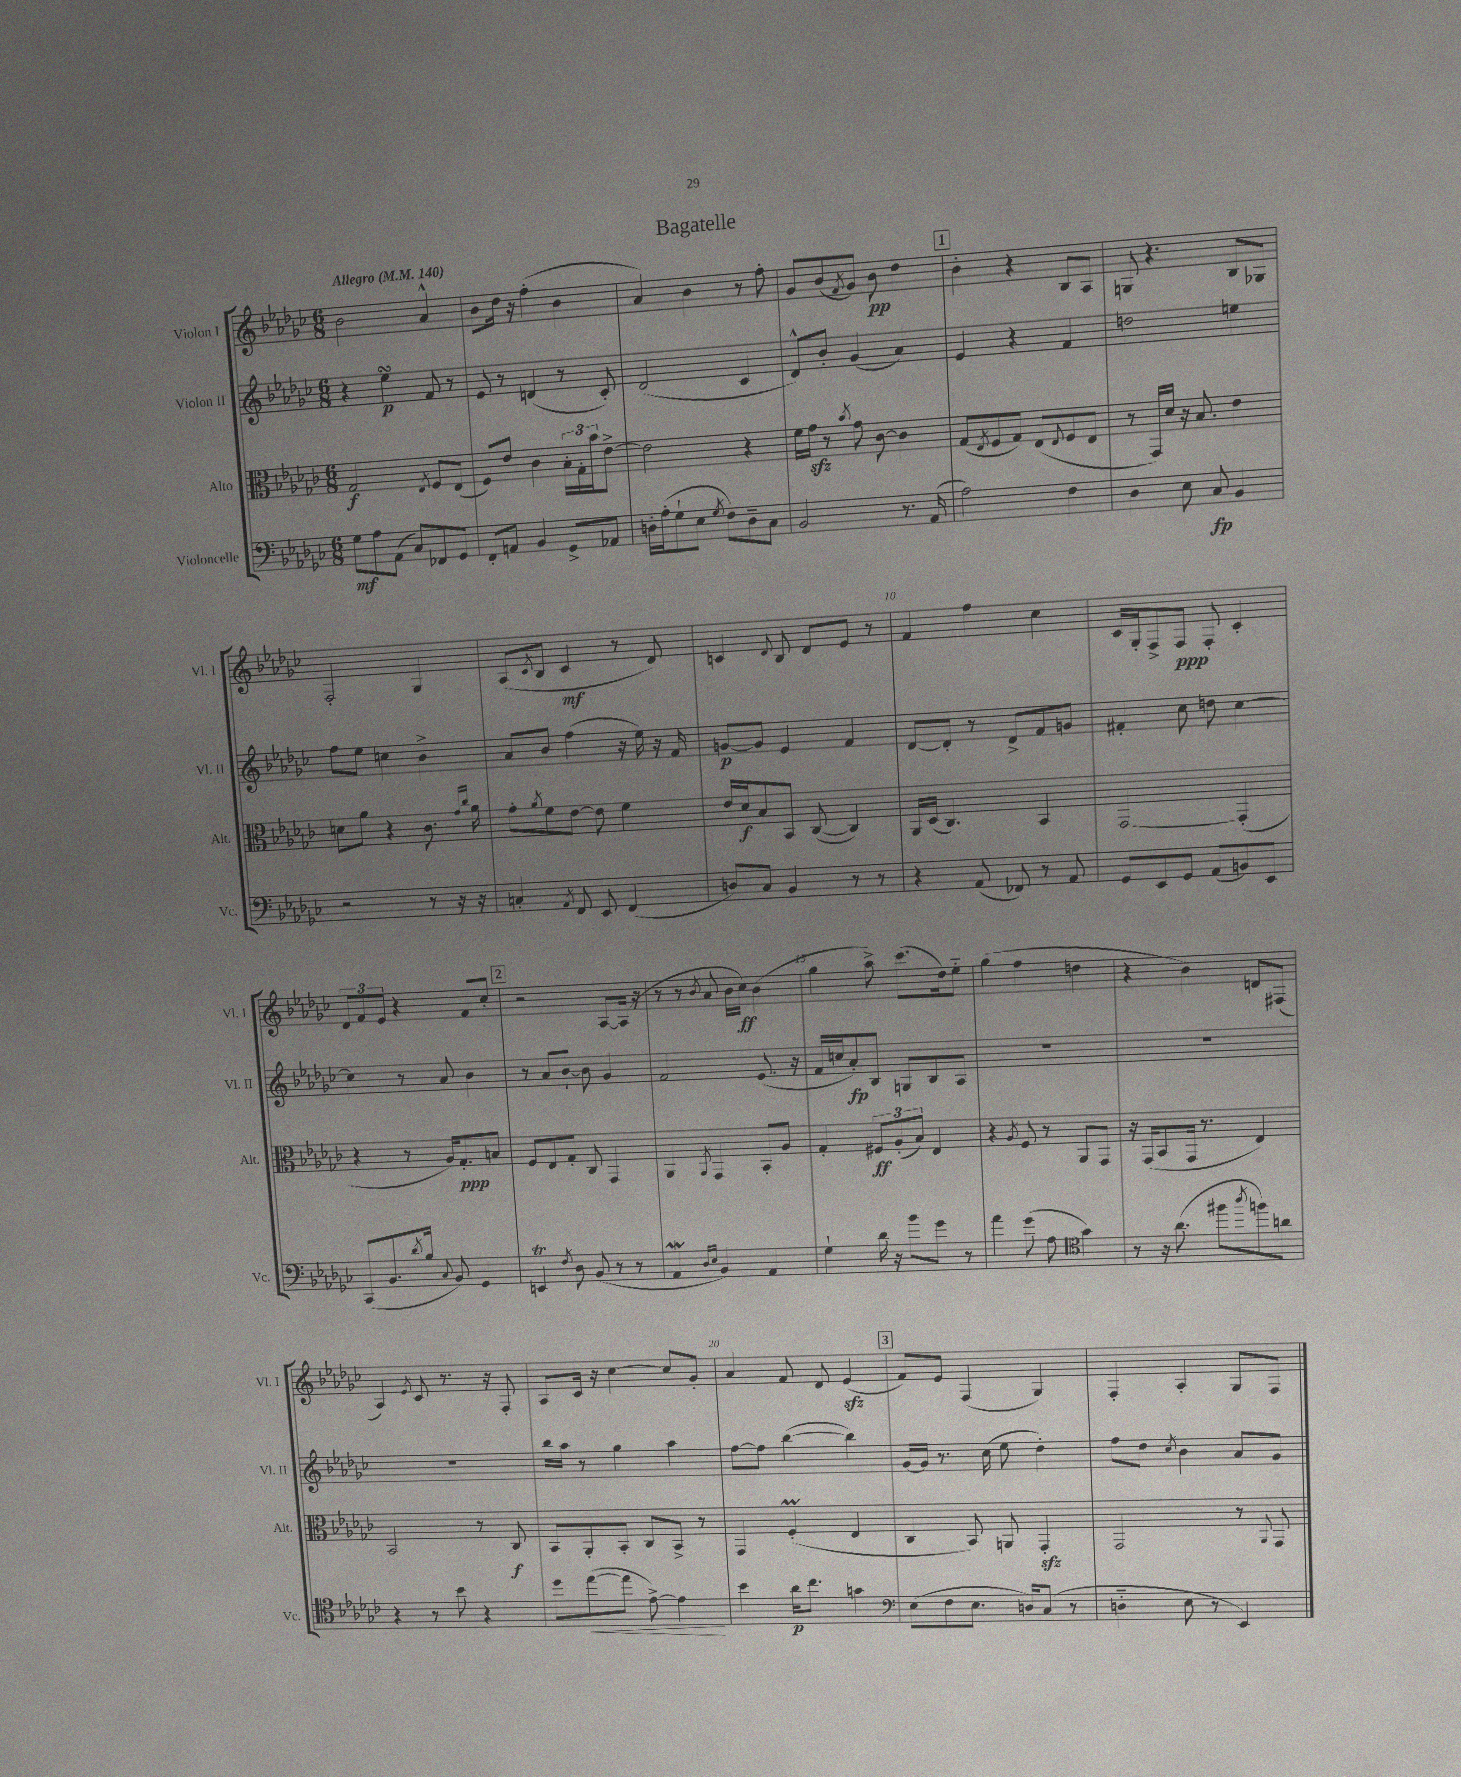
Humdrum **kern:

**kern	**kern	**kern	**kern
*staff4	*staff3	*staff2	*staff1
*clefF4	*clefC3	*clefG2	*clefG2
*k[b-e-a-d-g-c-]	*k[b-e-a-d-g-c-]	*k[b-e-a-d-g-c-]	*k[b-e-a-d-g-c-]
*M6/8	*M6/8	*M6/8	*M6/8
*MM140	*MM140	*MM140	*MM140
8G-\L	2G-/	4r	2b-\
8A-\	.	.	.
(8AA-\J	.	4ee-\	.
8C-/L)	.	.	.
.	8qE-/	.	.
8FF-/	8F/L	8f/	4a-^^/
8GG-/J	(8E-/J	8r	.
=	=	=	=
8FF'/L	8F/L)	8e-/	8b-\L
8AA/J	8e-/J	8r	16dd-\Jk
.	.	.	16r
4BB-/	4c-\	(4d/	(4ff'\
8GG-^/L	24B-'\LL	8r	4b-\
.	24G-'\	.	.
.	24b-\J	.	.
8AA-/J	[8e-^\J	8c-'/)	.
=	=	=	=
16D'\LL	2e-\]	(2d-/	4a-/)
(16A-'\J	.	.	.
8G-`\	.	.	.
8E-\J	.	.	4b-\
8qG-/	.	.	.
8F\L)	.	.	.
8D~\	4r	4c-/	8r
8C-\J	.	.	8ff'\
=	=	=	=
2BB-/	16f\LL	8d-^^/L)	8g-/L
.	16g-\JJ	.	.
.	8r	8b-'/J	(8b-/
.	8qb-/	.	8qf/
.	8g-\	(4g-/	8g-/J)
.	[8c-\	.	8b-\
8.r	4c-\]	4a-/)	4dd-\
(16AA-/	.	.	.
=	=	=	=
2A-\)	(8G-/L	4e-/	4b-'\
.	8qE-/	.	.
.	8F/	.	.
.	8G-/J)	4r	4r
.	(8E-/L	.	.
.	8qqE-/	.	.
4F\	8F/	4f/	8B-/L
.	8E-/J	.	8A-/J
=	=	=	=
4D-\	8r	2dd\	8G/
.	16GG-/LL)	.	4.r
.	16d-/JJ	.	.
8E-\	16r	.	.
.	8.B-/	.	.
8C-/	.	.	.
4BB-/	4e-\	4ee\	8B-/L
.	.	.	8G-/J
=	=	=	=
2r	8d\L	8ff\L	2F'/
.	8a-\J	8ee-\J	.
.	4r	4cc\	.
8r	8.c-\	4b-^\	4G-/
16r	.	.	.
.	16qqg-/LL	.	.
.	16qqcc-/JJ	.	.
16r	16a-\	.	.
=	=	=	=
4C'/	8g-'\L	8a-/L	(8A-/L
.	8qa-/	.	8qc-/
.	8f\	8b-/J	8B-/J
8qAA-/	.	.	.
8FF/	[8e-\J	(4ff\	4c-/
8EE-/	8e-\]	.	.
(4FF/	4f\	16r	8r
.	.	16ee-\)	.
.	.	16r	8d-/)
.	.	16f/	.
=	=	=	=
8D/L)	16e-/LL	[8g/L	4c/
.	16d-/J	.	.
8C-/J	8B-/	8g/]J	.
.	.	.	8qqd-/
4BB-/	8BB-/J	4e-/	8B-/
.	([8C-/	.	8d-/L
8r	4C-/])	4f/	8e-/J
8r	.	.	8r
=	=	=	=
4r	16AA-/LL	[8d-/L	4f/
.	(16D-/JJ	.	.
.	4.C-/)	8d-'/]J	.
(8AA-/	.	8r	4ff\
8FF-/)	.	8d-^/L	.
8r	4BB-/	8f/	4cc-\
8AA-/	.	8g/J	.
=	=	=	=
8GG-/L	[2GG-/	4f#'/	16c-/LL
.	.	.	16G-'/J
8EE-/	.	.	8F^/
8GG-/J	.	8cc-\	8F/J
(8AA-/L	.	8dd\	8F'/
8BB/)	(4GG-'/]	[4cc-\	4c-'/
8EE-/J	.	.	.
=	=	=	=
(8CC-/L	4r	4cc-\]	12d-/L
.	.	.	12f/
8.BB-/	.	.	.
.	.	.	12e-/J
.	8r	8r	4r
8qd-/	.	.	.
16B-/Jk	.	.	.
8qqC-/	.	.	.
8BB-/)	16A-/LK)	8a-/	.
.	8.G-'/	.	.
4GG-/	.	4b-\	8f/L
.	8B/J	.	8cc-'/J
=	=	=	=
4EE/	8F/L	8r	2r
.	8E-/	8a-/L	.
8qF/	.	.	.
8D-\	8G-'/J	[8b-`/J	.
(8BB-/	8C-/	8b-\]	.
8r	4GG-/	4g-/	[8A-/L
8r	.	.	(16A-/]Jk
.	.	.	16r
=	=	=	=
4AA-/	4AA-/	2f/	8r
.	.	.	8r
16qqD-/LL	.	.	.
16qqE-/JJ	8qAA-/	.	8qb-/
4BB-/)	4GG-/	.	8a-/
.	.	.	16b-\LL
.	.	.	16cc-\JJ)
4AA-/	8BB-'/L	(8.e-/	(4b-\
.	8A-/J	.	.
.	.	16r	.
=	=	=	=
4G-`\	4G-'/	16f/LL	4gg-\
.	.	16cc/J	.
.	.	8a-'/)	.
16d-\	12F#/L	8B-/J	8aa-^\)
16r	.	.	.
.	(12A-'/	.	.
8b-\L	.	8G/L	(8.ccc-\L
.	12B-/J)	.	.
8g-\J	4E-/	8B-/	.
.	.	.	16dd-\k)
8r	.	8A-/J	8ee-'~\J
=	=	=	=
4a-\	4r	2.r	(4gg-\
.	8qA-/	.	.
(8g-\	8F/	.	4ff\
8A-\	8r	.	.
*clefC4	*	*	*
4g-\)	8AA-/L	.	4dd\
.	8GG-/J	.	.
=	=	=	=
8r	16r	2.r	4r
.	(16GG-/LK	.	.
16r	8BB-/	.	.
(8.a-\	.	.	.
.	16GG-/Jk	.	4b-\)
.	8.r	.	.
8ff#\L	.	.	.
8qaa-/	.	.	.
8ff\)	4E-/)	.	8d/L
8a\J	.	.	(8F#/J
=	=	=	=
4r	2BB-/	2.r	4A-/)
.	.	.	8qe-/
8r	.	.	8c-/
8b-\	.	.	8.r
4r	8r	.	.
.	.	.	16r
.	8C-/	.	8F'/
=	=	=	=
8dd-\L	8BB-/L	16bb-\LL	8A-/L
.	.	16aa-\JJ	.
([8ee-\	8AA-'/	8r	16c-/Jk
.	.	.	16r
8ee-\]J	8BB-'/J	4gg-\	[4cc-\
[8e-^\)	8C-/L	.	.
4e-\]	8BB-^/J	4aa-\	8cc-/]L
.	8r	.	8g-'/J
=	=	=	=
4b-\	4GG-/	[8ff\L	4a-/
.	.	8ff\]J	.
16a-\LK	(4F'/	([4bb-\	8f/
8.cc-\J	.	.	.
.	.	.	8d-/
4g\	4E-/	4bb-\])	(4e-/
=	=	=	=
*clefF4	*	*	*
(8E-\L	4C-/	[16g-/LL	8f/L)
.	.	16g-/]JJ	.
8F\	.	8.r	8e-/J
8.E-\J	8BB-/)	.	(4F/
.	.	(16cc-\	.
.	8AA/	8ee-\	.
16D/LK)	.	.	.
(8C-/J	4GG-'/	4dd-'\)	4G-/)
8r	.	.	.
=	=	=	=
4D'~\	2GG-/	8ff\L	4F'/
.	.	8dd-\J	.
.	.	8qcc-/	.
8E-\	.	4b-\	4A-'/
8r	.	.	.
4EE-/)	8r	8a-/L	8G-/L
.	8qqAA-/	.	.
.	8GG-/	8g-/J	8F/J
==	==	==	==
*-	*-	*-	*-
